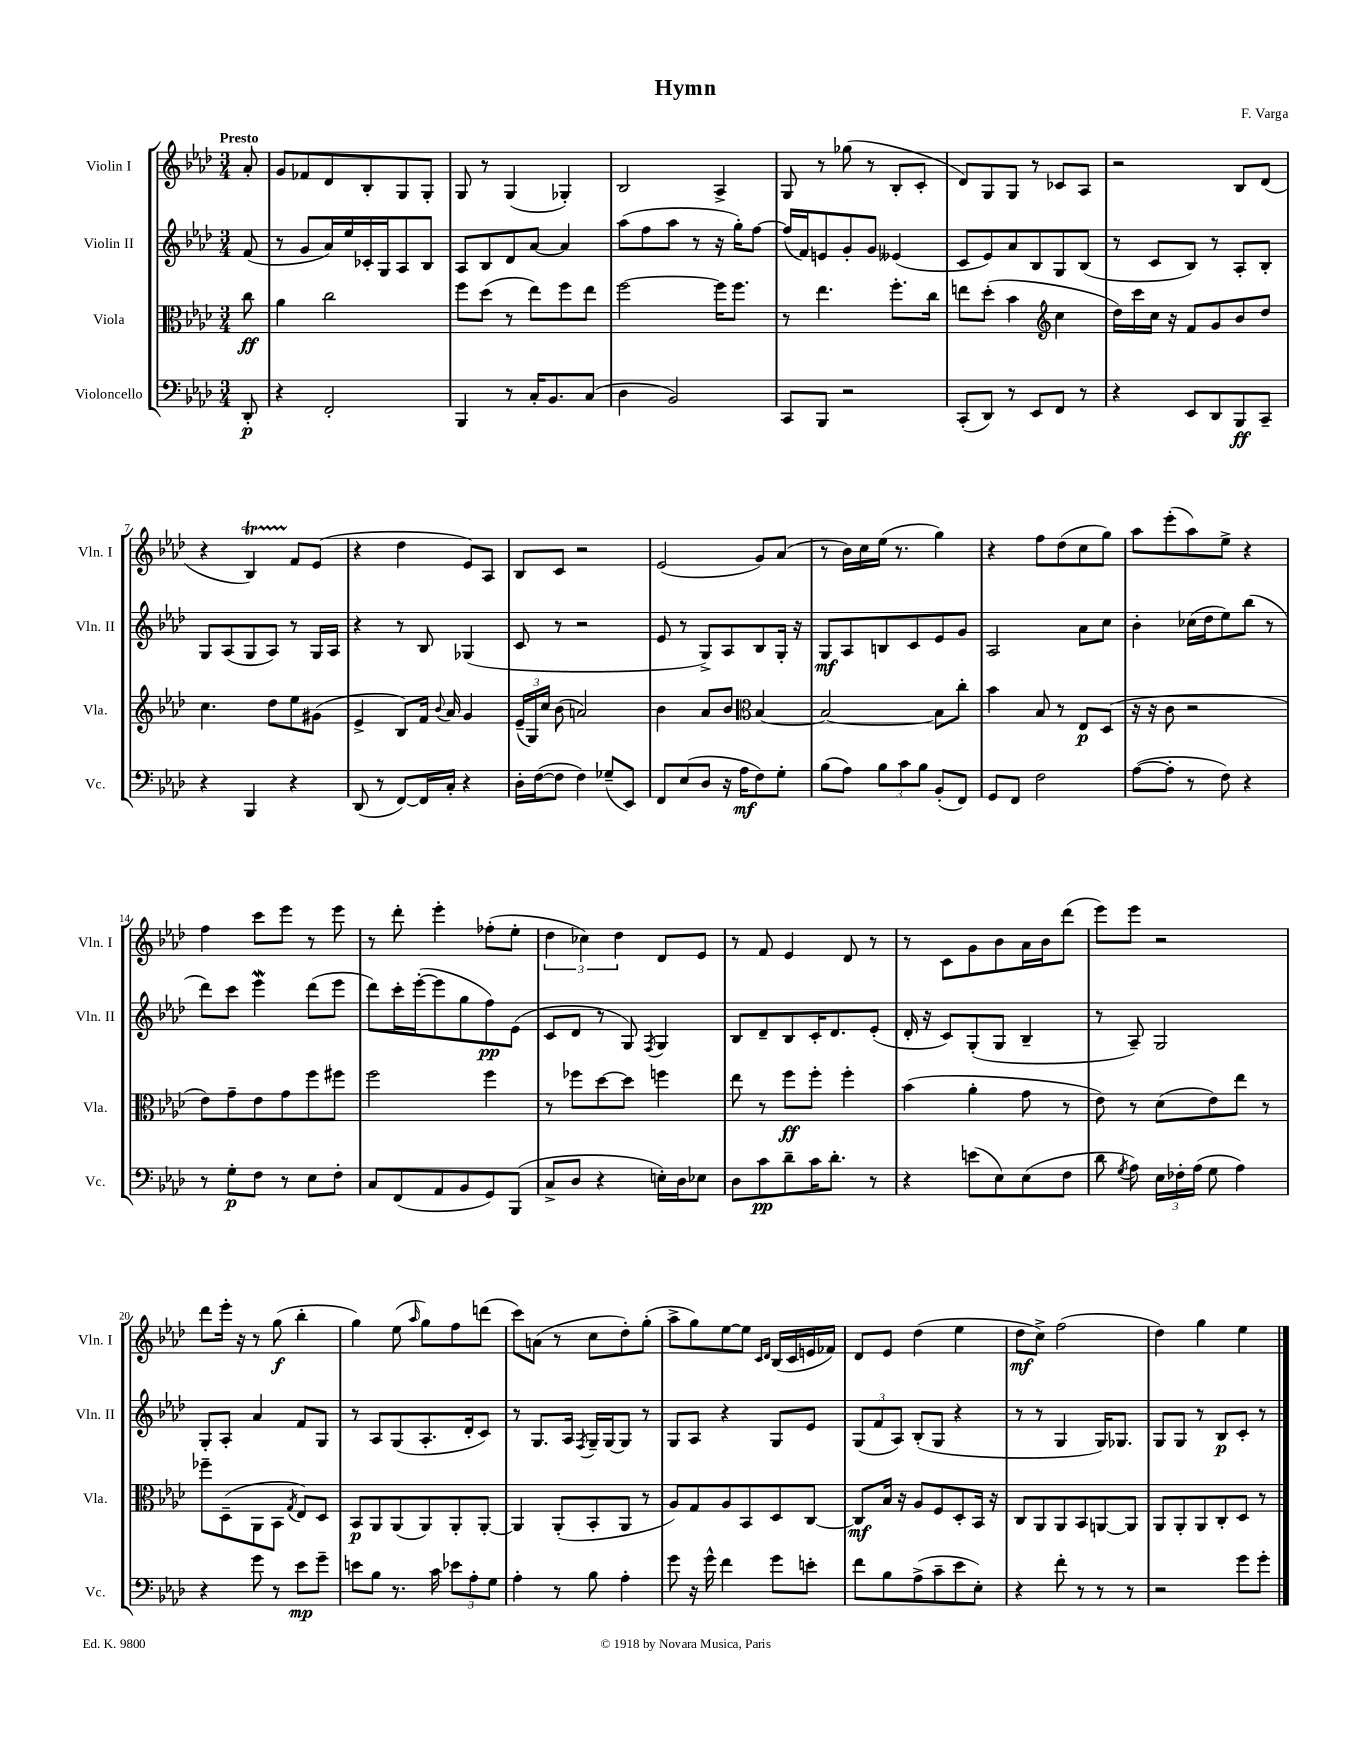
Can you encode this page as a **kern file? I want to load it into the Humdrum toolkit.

**kern	**kern	**kern	**kern
*staff4	*staff3	*staff2	*staff1
*clefF4	*clefC3	*clefG2	*clefG2
*k[b-e-a-d-]	*k[b-e-a-d-]	*k[b-e-a-d-]	*k[b-e-a-d-]
*M3/4	*M3/4	*M3/4	*M3/4
8DD-'	8cc	(8f	8a-'
=	=	=	=
4r	4a-	8r	8g
.	.	8g	8f-
2FF'	2cc	16a-)	8d-
.	.	16ee-	.
.	.	16c-'	8B-'
.	.	16G	.
.	.	8A-	8G
.	.	8B-	8G'
=	=	=	=
4BBB-	8ff	8A-	8G
.	(8dd-	8B-	8r
8r	8r	8d-	(4G
16C'	8ee-)	[8a-	.
8.BB-	.	.	.
.	8ff	4a-]	4G-')
(8C	8ee-	.	.
=	=	=	=
4D-	[2ff	(8aa-	2B-
.	.	8ff	.
2BB-)	.	8aa-	.
.	.	8r	.
.	16ff]	16r	4A-^
.	8.ff	16gg')	.
.	.	[8ff	.
=	=	=	=
8CC	8r	(16ff]	8G
.	.	16f)	.
8BBB-	4.ee-	8e	8r
2r	.	8g'	(8gg-
.	.	8g	8r
.	8.ff'	(4e--	8B-'
.	.	.	8c'
.	16cc	.	.
=	=	=	=
(8CC'	8ee	8c	8d-)
8DD-)	(8dd-'	8e-)	8G
8r	4b-	8a-	8G
8EE-	.	8B-	8r
*	*clefG2	*	*
8FF	4cc	8G	8c-
8r	.	(8B-	8A-
=	=	=	=
4r	16dd-)	8r	2r
.	16ccc	.	.
.	16cc	8c	.
.	16r	.	.
8EE-	8f	8B-)	.
8DD-	8g	8r	.
8BBB-	8b-	8A-'	8B-
8CC~	8dd-	8B-'	(8d-
=	=	=	=
4r	4.cc	8G	4r
.	.	(8A-	.
4BBB-	.	8G	4B-)
.	8dd-	8A-)	.
4r	8ee-	8r	8f
.	(8g#	16G	(8e-
.	.	16A-	.
=	=	=	=
(8DD-	4e-^	4r	4r
8r	.	.	.
[8FF)	8B-)	8r	4dd-
16FF]	16f	8B-	.
.	8qqb-	.	.
16C'	16a-	.	.
4r	4g	(4G-	8e-)
.	.	.	8A-
=	=	=	=
16D-'	(24e-~	8c	8B-
.	24G)	.	.
([16F	.	.	.
.	24cc	.	.
8F]	(8b-	8r	8c
4F)	2a)	2r	2r
(8G-~	.	.	.
8EE-)	.	.	.
=	=	=	=
8FF	4b-	8e-	(2e-
(8E-	.	8r	.
8D-	8a-	8G^)	.
16r	8b-	8A-	.
16A-	.	.	.
*	*clefC3	*	*
8F)	[4B-	8B-	8g)
8G'	.	16G'	(8a-
.	.	16r	.
=	=	=	=
(8B-	2B-_	8G	8r
8A-)	.	8A-	16b-)
.	.	.	16cc
12B-	.	8B	(16ee-
.	.	.	8.r
12c	.	.	.
.	.	8c	.
12B-	.	.	.
(8BB-'	8B-]	8e-	4gg)
8FF)	8cc'	8g	.
=	=	=	=
8GG	4b-	2A-	4r
8FF	.	.	.
2F	8B-	.	8ff
.	8r	.	(8dd-
.	8E-	8a-	8cc
.	(8D-	8cc	8gg)
=	=	=	=
([8A-	16r	4b-'	8aa-
.	16r	.	.
8A-']	8c	.	(8eee-'
8r	2r	(16cc-	8aa-)
.	.	16dd-	.
8F)	.	8ee-)	8ee-^
4r	.	(8bb-	4r
.	.	8r	.
=	=	=	=
8r	8e-)	8ddd-)	4ff
8G'	8g~	8ccc	.
8F	8e-	4eee-	8ccc
8r	8g	.	8eee-
8E-	8ff	(8ddd-	8r
8F'	8ff#	8eee-	8eee-
=	=	=	=
8C	2ff	8ddd-)	8r
(8FF	.	16ccc'	8ddd-'
.	.	([16eee-'	.
8AA-	.	8eee-]	4eee-'
8BB-	.	8gg	.
8GG)	4ff	8ff)	(8ff-'
(8BBB-	.	(8e-	8ee-'
=	=	=	=
8C^	8r	8c	6dd-
8D-	8ff-	8d-	.
.	.	.	6cc-)
4r	[8dd-	8r	.
.	.	.	6dd-
.	8dd-]	8G)	.
.	.	8qF	.
16E')	4ff	4G	8d-
16D-	.	.	.
8E-	.	.	8e-
=	=	=	=
8D-	8ee-	8B-	8r
8c	8r	8d-~	8f
8d-~	8ff	8B-	4e-
16c	8ff'	16c'	.
8.d-'	.	8.d-	.
.	4ff'	.	8d-
8r	.	(8e-'	8r
=	=	=	=
4r	(4b-	16d-'	8r
.	.	16r	.
.	.	8c)	8c
(8e	4a-'	(8G'	8g
8E-)	.	8G	8b-
(8E-	8g	4B-~	16a-
.	.	.	16b-
8F	8r	.	(8ddd-
=	=	=	=
8d-	8e-)	8r	8eee-)
8qG	.	.	.
8A-)	8r	8A-~)	8eee-
24E-	(8d-	2G	2r
24F-'	.	.	.
(24A-	.	.	.
8G	8e-)	.	.
4A-)	8ee-	.	.
.	8r	.	.
=	=	=	=
4r	8ff-~	8G'	8ddd-
.	(8D-~	8A-'	16eee-'
.	.	.	16r
8g	8AA-	4a-	8r
8r	8BB-	.	(8gg
.	8qG	.	.
8e-	8E-)	8f	4bb-'
8g~	8D-	8G	.
=	=	=	=
8e	8BB-	8r	4gg)
8B-	8AA-	8A-	.
8.r	(8AA-	(8G	(8ee-
.	.	.	16qqaa-
.	8AA-)	8.A-'	8gg)
16c	.	.	.
12e-	8AA-'	.	8ff
.	.	16d-'	.
12A-'	.	.	.
.	[8AA-'	8c)	(8ddd
12G	.	.	.
=	=	=	=
4A-'	4AA-]	8r	8ccc)
.	.	8.G	(8a
8r	(8AA-'	.	8r
.	.	16A-	.
.	.	8qF	.
8B-	8BB-'	16G~	8cc
.	.	[16G	.
4A-'	8AA-	8G]	8dd-')
.	8r	8r	(8gg'
=	=	=	=
8g	8A-)	8G	8aa-^
16r	8G	8A-	8gg)
16g^^	.	.	.
4f	8A-	4r	[8ee-
.	8BB-	.	8ee-]
.	.	.	16qqc
.	.	.	16qqd-
8g	8D-	8G	(16B-
.	.	.	16c
8e'	[8C	8e-	16e
.	.	.	16f-)
=	=	=	=
8f	8C]	(12G	8d-
.	.	12f	.
8B-	16B-	.	8e-
.	.	12A-)	.
.	16r	.	.
(8A-^	8A-	(8B-'	(4dd-
8c~	8F	8G	.
8e-	8D-'	4r	4ee-
8E-')	16BB-	.	.
.	16r	.	.
=	=	=	=
4r	8C	8r	8dd-
.	8AA-	8r	8cc^)
8f'	8AA-	4G	(2ff
8r	8BB-	.	.
8r	[8AA	16G)	.
.	.	8.G-	.
8r	8AA]	.	.
=	=	=	=
2r	8AA-	8G	4dd-)
.	8AA-'	8G	.
.	8AA-	8r	4gg
.	8C'	8B-	.
8g	8D-	8c'	4ee-
8g'	8r	8r	.
==	==	==	==
*-	*-	*-	*-
